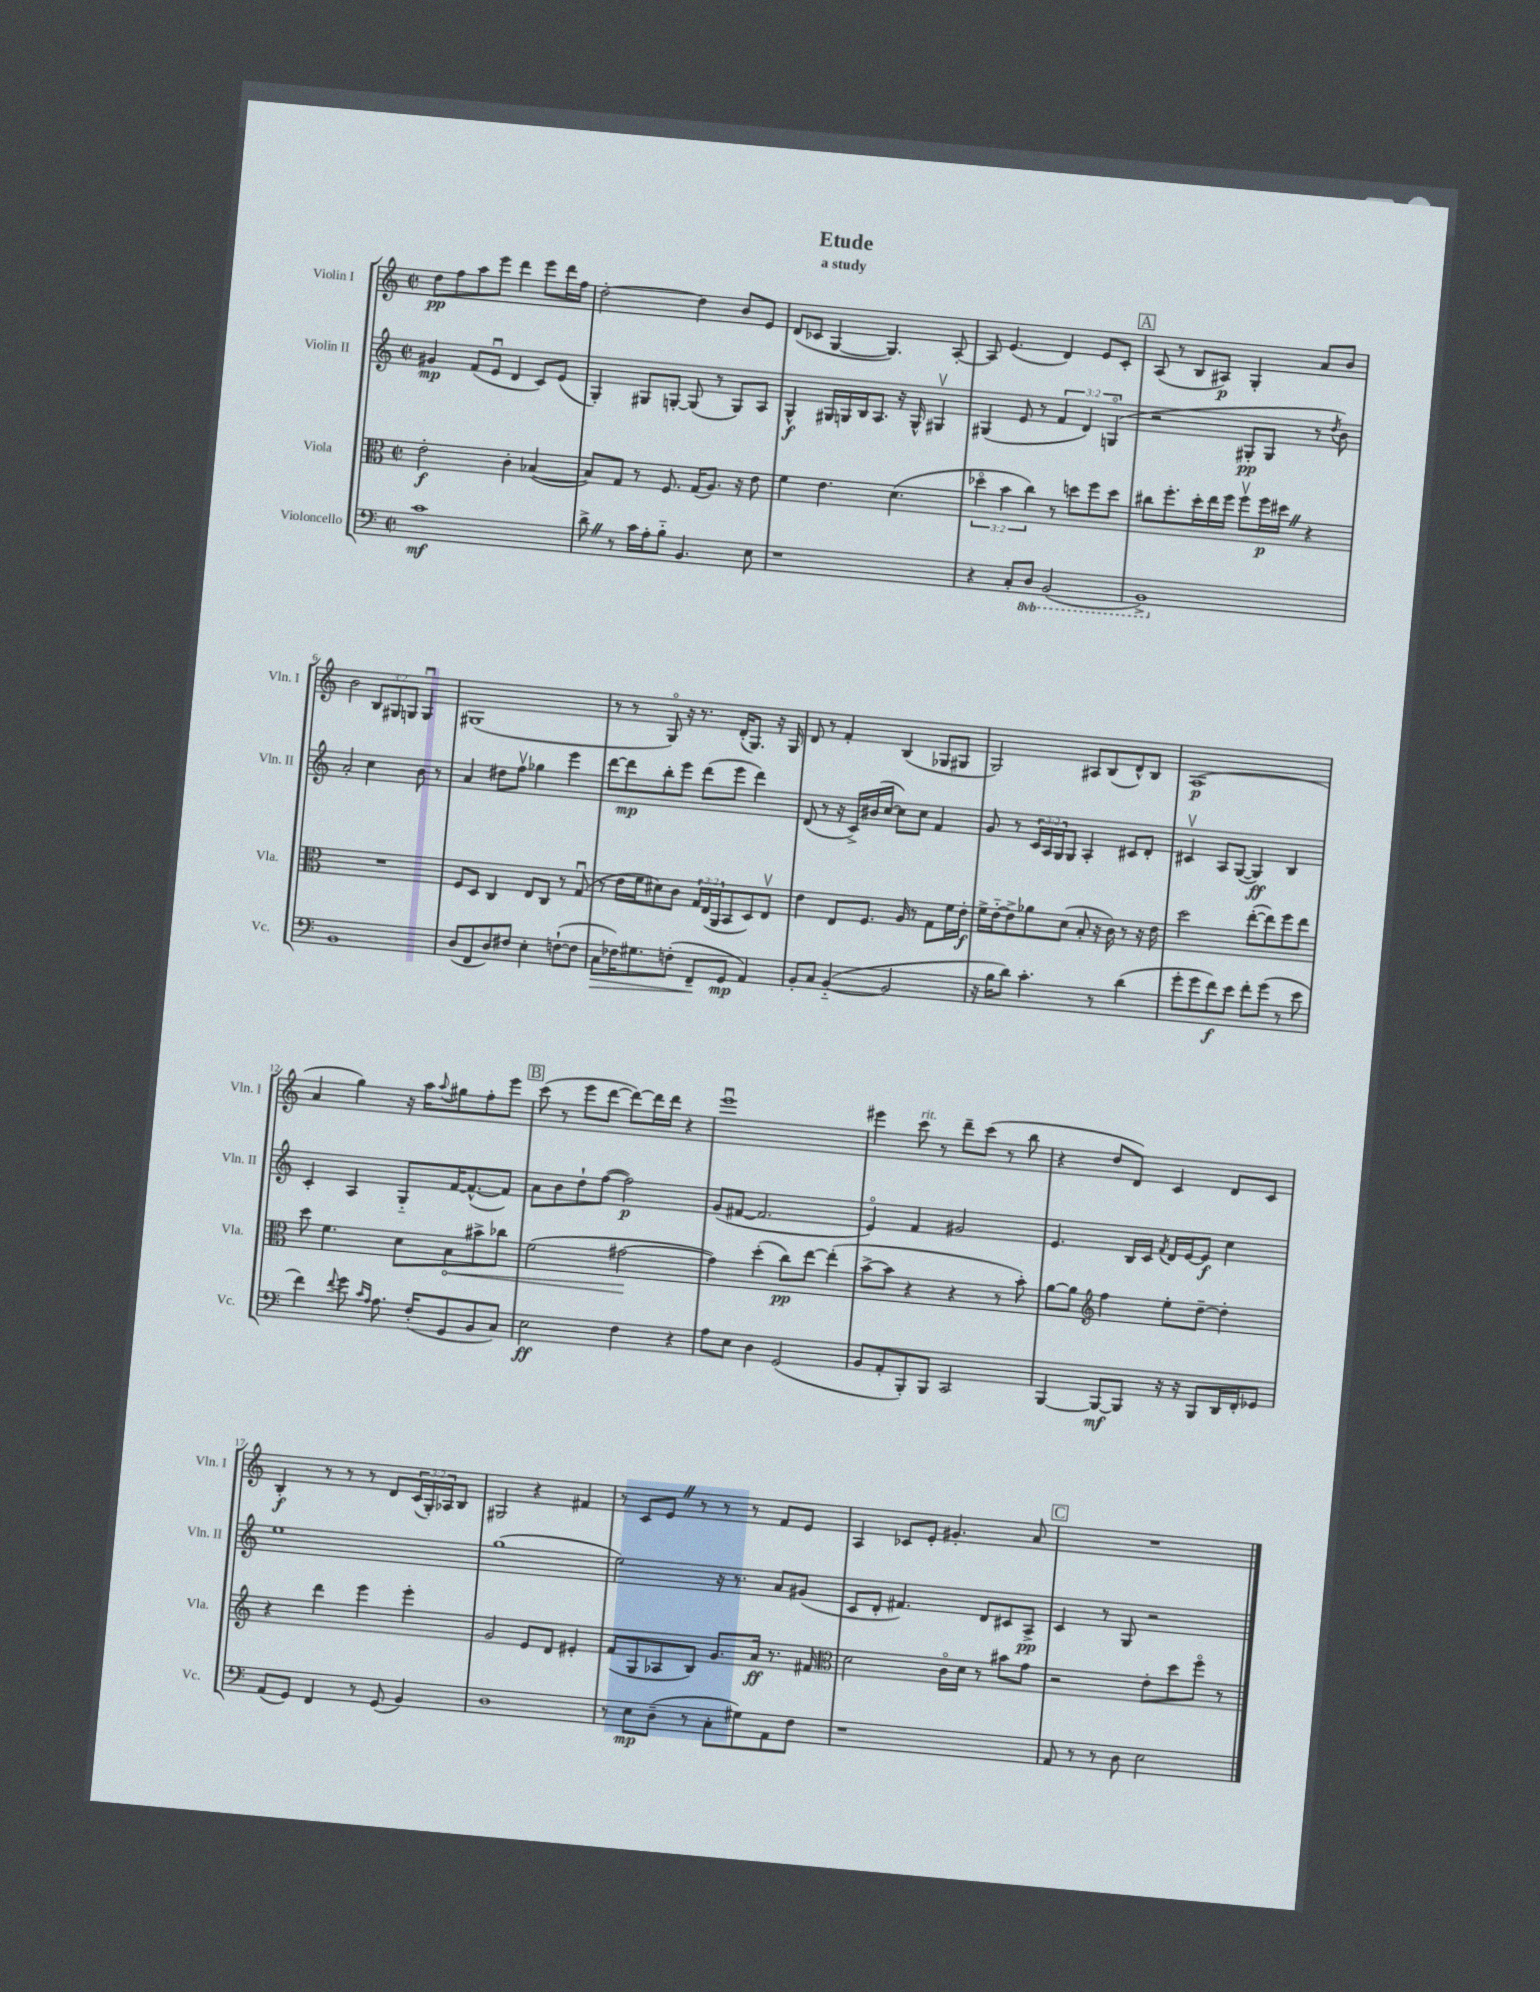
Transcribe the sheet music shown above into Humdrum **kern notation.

**kern	**dynam	**kern	**dynam	**kern	**dynam	**kern	**dynam
*part4	*part4	*part3	*part3	*part2	*part2	*part1	*part1
*staff4	*staff4	*staff3	*staff3	*staff2	*staff2	*staff1	*staff1
*I"Violoncello	*	*I"Viola	*	*I"Violin II	*	*I"Violin I	*
*I'Vc.	*	*I'Vla.	*	*I'Vln. II	*	*I'Vln. I	*
*clefF4	*	*clefC3	*	*clefG2	*	*clefG2	*
*k[]	*	*k[]	*	*k[]	*	*k[]	*
*M2/2	*	*M2/2	*	*M2/2	*	*M2/2	*
*met(c|)	*	*met(c|)	*	*met(c|)	*	*met(c|)	*
=1	=1	=1	=1	=1	=1	=1	=1
1c	mf	2e'\	f	4g#X/	mp	8dd\L	pp
.	.	.	.	.	.	8ff\	.
.	.	.	.	(8f/L	.	8aa\	.
.	.	.	.	8eu/J	.	8eee\J	.
.	.	4c'\	.	4d/	.	4ddd\	.
.	.	([4B-X/	.	8c/L)	.	8eee\L	.
.	.	.	.	(8e/J	.	16ddd\L	.
.	.	.	.	.	.	16ff\JJ	.
=2	=2	=2	=2	=2	=2	=2	=2
8d^Z\	.	8B-/L])	.	4G'/)	.	[2dd'\	.
8r	.	8G/J	.	.	.	.	.
16c\LL	.	8r	.	8G#X/L	.	.	.
16A'\J	.	.	.	.	.	.	.
8B\J	.	8.F/	.	[8Gn'/J	.	.	.
4.BB/	.	.	.	(8G/]	.	4dd\]	.
.	.	(16G/KL	.	.	.	.	.
.	.	8.A/J)	.	8r	.	.	.
.	.	.	.	8G/L)	.	8b/L	.
.	.	16r	.	.	.	.	.
8E\	.	8e\	.	8A/J	.	8e/J	.
=3	=3	=3	=3	=3	=3	=3	=3
1r	.	4f\	.	4G^^/	f	(8d/L	.
.	.	.	.	.	.	8c-X/J	.
.	.	4.e\	.	16G#X/LL	.	[4G/	.
.	.	.	.	16Gn/	.	.	.
.	.	.	.	16B/J	.	.	.
.	.	.	.	8.A/J	.	.	.
.	.	.	.	.	.	4.G/])	.
.	.	(4.d\	.	16r	.	.	.
.	.	.	.	16G^^/	.	.	.
.	.	.	.	4G#Xv/	.	.	.
.	.	.	.	.	.	[8A'/	.
=4	=4	=4	=4	=4	=4	=4	=4
4r	.	6dd-X\	.	(4G#X/	.	8A/]	.
.	.	.	.	.	.	(4.e/	.
.	.	6b\	.	.	.	.	.
8C'/L	.	.	.	8e/	.	.	.
.	.	6cc\)	.	.	.	.	.
*8ba	*	*	*	*	*	*	*
8DD/J	.	.	.	8r	.	.	.
(2BBB/	.	8r	.	6f/	.	4d/)	.
.	.	8ddn\L	.	.	.	.	.
.	.	.	.	6d/)	.	.	.
.	.	8ff\	.	.	.	8e/L	.
.	.	.	.	(6Gn/	.	.	.
.	.	8dd\J	.	.	.	8c'/J	.
!!LO:REH:place=s1:t=A
=5	=5	=5	=5	=5	=5	=5	=5
1BBB^)	.	8cc#X\L	.	2r	.	(8A/	.
.	.	8.ff'\	.	.	.	8r	.
.	.	.	.	.	.	8B/L	.
.	.	16dd'\L	.	.	.	.	.
.	.	16ee\	.	.	.	8A#X/J)	p
.	.	16ff\JJ	.	.	.	.	.
.	.	8ffv\L	.	8G#X'/L	pp	4G'/	.
.	.	16ff\L	p	8G#/J	.	.	.
.	.	16dd#XZ\JJ	.	.	.	.	.
.	.	4r	.	8r	.	8a/L	.
.	.	.	.	8qdd/	.	.	.
.	.	.	.	8b\)	.	8b/J	.
!!LO:LB:g=z
=6	=6	=6	=6	=6	=6	=6	=6
*X8ba	*	*	*	*	*	*	*
1BB	.	1r	.	2a'/	.	2b\	.
.	.	.	.	4cc\	.	12B/L	.
.	.	.	.	.	.	12G#X/	.
.	.	.	.	.	.	12Gn/J	.
.	.	.	.	8b\	.	4Gu/	.
.	.	.	.	8r	.	.	.
=7	=7	=7	=7	=7	=7	=7	=7
(8D/L	.	8F/L	.	4a/	.	(1G#X	.
8FF/	.	8D/J	.	.	.	.	.
8D/)	.	4C/	.	8dd#X\L	.	.	.
8F#X/J	.	.	.	8ffv\J	.	.	.
4E'\	.	8E/L	.	4gg-X\	.	.	.
.	.	8C/J	.	.	.	.	.
([8Fn`\L	.	8r	.	4eee\	.	.	.
8F\J]	.	(8Gu/	.	.	.	.	.
=8	=8	=8	=8	=8	=8	=8	=8
!	!LO:HP:b	!	!	!	!	!	!
8C\L	>	8r	.	[8ddd\L	.	8r	.
16F-X\K)	.	16e\LL	.	8ddd\]	mp	8r	.
8.G#X\	.	16f\J	.	.	.	.	.
.	.	8d#X\)	.	8bb'\	.	8G/)	.
(8Fn'\J	.	8c\J	.	8eee\J	.	16r	.
.	.	.	.	.	.	8.r	.
8FF~/L	.	24G/LL	.	(8ddd\L	.	.	.
.	.	(24E/	.	.	.	.	.
.	.	24AA/J	.	.	.	.	.
8GG/J	] mp	8BB/	.	8eee\J	.	(16d'/KL	.
.	.	.	.	.	.	8.G/J)	.
4AA/)	.	8D/)	.	4ddd\)	.	.	.
.	.	8Ev/J	.	.	.	16r	.
.	.	.	.	.	.	16G/	.
=9	=9	=9	=9	=9	=9	=9	=9
8BB'/L	.	4e\	.	(8d/	.	8d/	.
8C/J	.	.	.	8r	.	8r	.
([4BB/	.	8E/L	.	16r	.	4f'/	.
.	.	.	.	16c^/LL)	.	.	.
.	.	8.F/J	.	(16b#X/	.	.	.
.	.	.	.	[16cc/JJ	.	.	.
2BB/]	.	.	.	8cc\L])	.	(4B/	.
.	.	16A/	.	.	.	.	.
.	.	8r	.	8cc\J	.	.	.
.	.	8G\L	.	4f/	.	8G-X/L	.
.	.	16f\L	.	.	.	8G#X/J	.
.	.	16e'\JJ	f	.	.	.	.
=10	=10	=10	=10	=10	=10	=10	=10
16r	.	16f^\LL	.	8g/	.	2G/)	.
16B\KL	.	[16e\J	.	.	.	.	.
8d\J)	.	8e^\]	.	8r	.	.	.
4.c'\	.	8a-X\	.	24c/LL	.	.	.
.	.	.	.	24A/	.	.	.
.	.	.	.	24G/J	.	.	.
.	.	(8d\J	.	8G/J	.	.	.
.	.	8B'/	.	4A'/	.	8A#X/L	.
8r	.	16r	.	.	.	(8B/	.
.	.	16c\)	.	.	.	.	.
(4d\	.	8r	.	8c#X/L	.	8d^^/)	.
.	.	16r	.	8d'/J	.	8B/J	.
.	.	16e\	.	.	.	.	.
=11	=11	=11	=11	=11	=11	=11	=11
8g'\L	.	2dd\	.	4c#Xv/	.	(1A	p
8g\	.	.	.	.	.	.	.
8f\)	f	.	.	8A/L	.	.	.
8e\J	.	.	.	([8G/J	.	.	.
8f'\L	.	([8ee'\L	.	4G/])	ff	.	.
(8g\J	.	8ee\])	.	.	.	.	.
8r	.	8ff\	.	4B/	.	.	.
8e\	.	8ee\J	.	.	.	.	.
!!LO:LB:g=z
=12	=12	=12	=12	=12	=12	=12	=12
4f\)	.	8dd\	.	4c'/	.	4a/	.
.	.	4.f\	.	.	.	.	.
8qqf/	.	.	.	.	.	.	.
8g\	.	.	.	4A/	.	4gg\)	.
16qqc/LL	.	.	.	.	.	.	.
16qqA/JJ	.	.	.	.	.	.	.
8.A\	.	.	.	.	.	.	.
.	.	8d\L	.	8G/L	.	16r	.
(16F'/KL	.	.	.	.	.	16aa\KL	.
.	.	.	.	.	.	8qqaa/	.
!	!	!	!LO:HP:b	!	!	!	!
8GG/	.	8B\	<	[16f/K	.	8gg#X\	.
.	.	.	.	(8.f^^/_	.	.	.
8BB/	.	8b#X^\	.	.	.	8ff'\	.
8C/J)	.	8cc-X\J	.	8f/J])	.	8eee\J	.
!!LO:REH:place=s1:t=B
=13	=13	=13	=13	=13	=13	=13	=13
2E\	ff	(2f\	.	8a\L	.	(8ccc\	.
.	.	.	.	8b\	.	8r	.
.	.	.	.	8dd`\	.	8eee\L	.
.	.	.	.	([8ff\J	.	[8ddd\J	.
4F\	.	[2g#X\	.	2ff\])	p	8ddd\L_)	.
.	.	.	.	.	.	16ddd\L]	.
.	.	.	.	.	.	16ddd\JJ	.
4r	.	.	.	.	.	4r	.
.	.	.	[	.	.	.	.
=14	=14	=14	=14	=14	=14	=14	=14
8A\L	.	4g#\])	.	(8g/L	.	1eeeu	.
8E\J	.	.	.	[8f#X/J	.	.	.
4D\	.	(4dd'\	.	2.f#/]	.	.	.
(2GG/	.	8cc\L)	pp	.	.	.	.
.	.	[8ee\J	.	.	.	.	.
.	.	(4ee'\]	.	.	.	.	.
=15	=15	=15	=15	=15	=15	=15	=15
8BB/L	.	[8b^\L	.	4e/)	.	4eee#X\	.
8AA'/	.	8b\J]	.	.	.	.	.
!	!	!	!	!	!	!LO:TX:a:i:t=rit.	!
8BBB'/)	.	4r	.	4f/	.	8ccc\	.
8BBB/J	.	.	.	.	.	8r	.
2CC/	.	4r	.	2g#X/	.	8ddd~\L	.
.	.	.	.	.	.	(8ccc\J	.
.	.	8r	.	.	.	8r	.
.	.	8b'\)	.	.	.	8bb\	.
=16	=16	=16	=16	=16	=16	=16	=16
[4BBB/	.	[8a\L	.	4.e/	.	4r	.
.	.	8a\J]	.	.	.	.	.
*	*	*clefG2	*	*	*	*	*
8BBB/L_	mf	4ff\	.	.	.	8dd/L	.
8BBB/J]	.	.	.	16B/LL	.	8d/J)	.
.	.	.	.	16c/JJ	.	.	.
.	.	.	.	8qf/	.	.	.
16r	.	8ee'\L	.	16d/LL	.	4c/	.
16r	.	.	.	[16e/J	.	.	.
8BBB/L	.	[8dd~\J	.	8e/J]	f	.	.
16DD/L	.	4dd'\]	.	4cc\	.	8d/L	.
16FF'/J	.	.	.	.	.	.	.
8GG-X/J	.	.	.	.	.	8c/J	.
!!LO:LB:g=z
=17	=17	=17	=17	=17	=17	=17	=17
(8AA/L	.	4r	.	1ee	.	4B'/	f
8GG/J)	.	.	.	.	.	.	.
4FF/	.	4ddd\	.	.	.	8r	.
.	.	.	.	.	.	8r	.
8r	.	4eee\	.	.	.	8r	.
(8GG/	.	.	.	.	.	8d/L	.
4BB/)	.	4eee'\	.	.	.	(24c/L	.
.	.	.	.	.	.	24G'/)	.
.	.	.	.	.	.	24A-X/J	.
.	.	.	.	.	.	8B/J	.
=18	=18	=18	=18	=18	=18	=18	=18
1D	.	2g/	.	(1gg	.	2G#X/	.
.	.	8e/L	.	.	.	4r	.
.	.	8d/J	.	.	.	.	.
.	.	4e#X'/	.	.	.	4f#X/	.
=19	=19	=19	=19	=19	=19	=19	=19
8r	.	(8f/L	.	2ee\)	.	8r	.
8E\L	mp	8G/	.	.	.	8c/L	.
(8D~\J	.	8A-X/	.	.	.	8eZ/J	.
8r	.	8B/J)	.	.	.	8r	.
8C'\L	.	8.g/L	.	16r	.	8r	.
.	.	.	.	8.r	.	.	.
8G#X\)	.	.	.	.	.	8r	.
.	.	16a/Jk	ff	.	.	.	.
8AA\	.	8.r	.	8a/L	.	8f/L	.
8F\J	.	.	.	(8g#X/J	.	8e/J	.
.	.	16f#X/	.	.	.	.	.
=20	=20	=20	=20	=20	=20	=20	=20
*	*	*clefC3	*	*	*	*	*
1r	.	2d\	.	8c/L	.	4A/	.
.	.	.	.	8d'/J	.	.	.
.	.	.	.	4.f#X/)	.	8c-X/L	.
.	.	.	.	.	.	8e'/J	.
.	.	16c\LL	.	.	.	4.g#X'/	.
.	.	16d\JJ	.	.	.	.	.
.	.	8r	.	8d/L	.	.	.
.	.	8b#X\L	.	8c#X/	.	.	.
.	.	8g\J	.	8A^/J	pp	8a/	.
!!LO:REH:place=s1:t=C
=21	=21	=21	=21	=21	=21	=21	=21
8AA/	.	2r	.	4c/	.	1r	.
8r	.	.	.	.	.	.	.
8r	.	.	.	8r	.	.	.
8D\	.	.	.	8G/	.	.	.
2E\	.	8e'\L	.	2r	.	.	.
.	.	8dd\	.	.	.	.	.
.	.	8ff\J	.	.	.	.	.
.	.	8r	.	.	.	.	.
==	==	==	==	==	==	==	==
*-	*-	*-	*-	*-	*-	*-	*-
